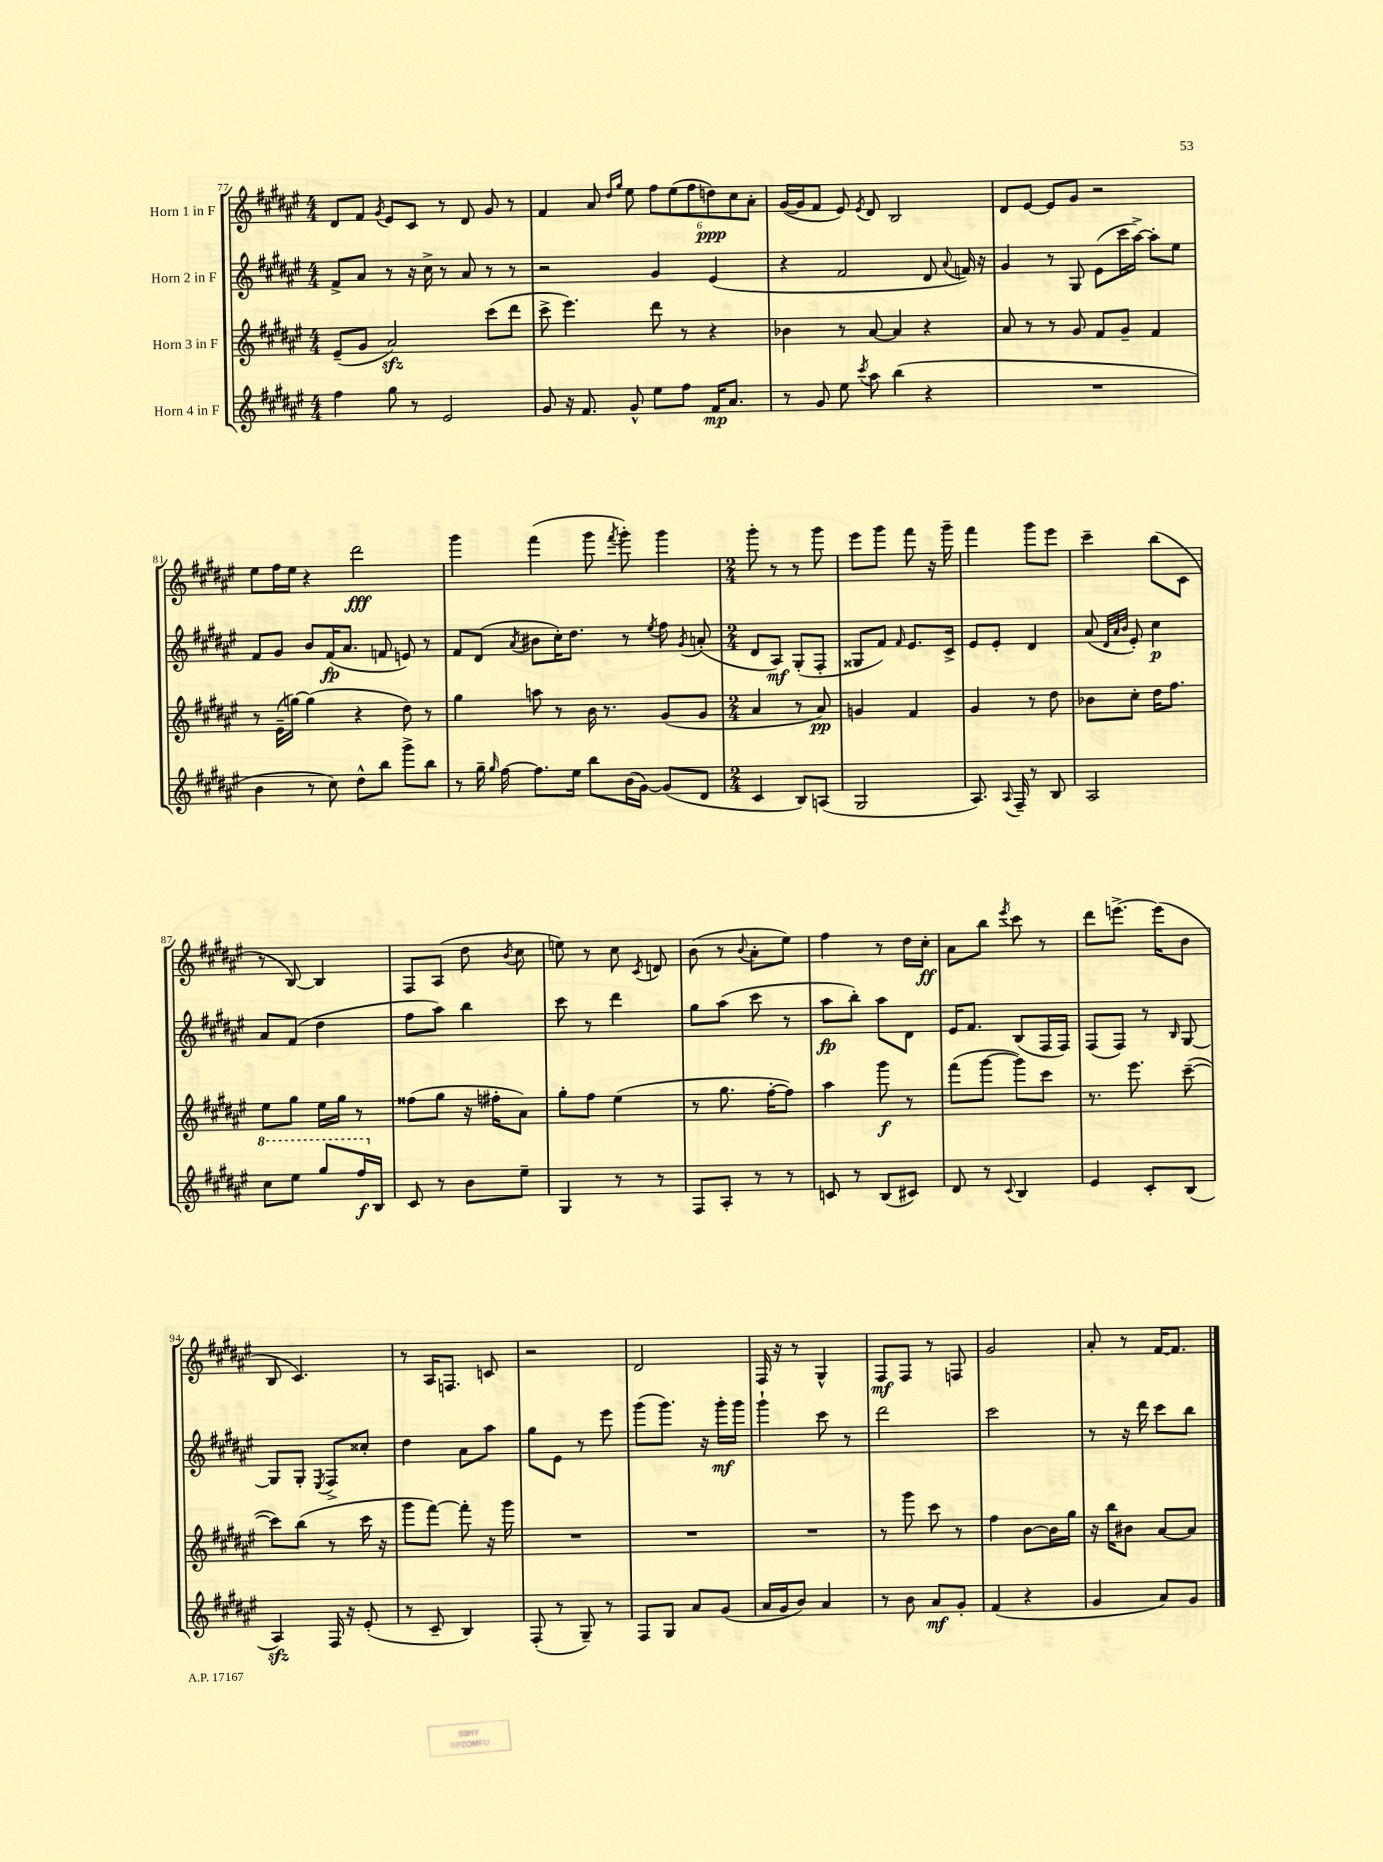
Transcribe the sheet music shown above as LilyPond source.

<<
\new StaffGroup <<
\new Staff = "s0" \with { instrumentName = "Horn 1 in F" } {
    \clef treble \key fis \major \numericTimeSignature \time 4/4
    \autoBeamOff dis'8[ fis'8] \acciaccatura { gis'8 } eis'8[ cis'8] r8 dis'8 gis'8 r8 |
    fis'4 ais'8 \grace { dis''16[ gis''16] } eis''8 \tuplet 6/4 { fis''8[ eis''8( fis''8 d''8\ppp) cis''8 ais'8]-. } |
    gis'16[~( gis'16 fis'8] eis'8) \acciaccatura { eis'8 } dis'8 b2 |
    dis'8[ eis'8]~ eis'8[ gis'8] r2 |
    eis''8[ fis''16 eis''16] r4 dis'''2\fff |
    gis'''4 fis'''4( gis'''8 \acciaccatura { fis'''8 } gis'''8-.) gis'''4 |
    \numericTimeSignature \time 2/4 gis'''8-. r8 r8 gis'''8 |
    eis'''8[ gis'''8] fis'''8 r16 gis'''16-- |
    fis'''4 gis'''8[ eis'''8] |
    cis'''4-- b''8[( cis'8] |
    r8 b8~) b4 |
    fis8[ ais8]( dis''8 \acciaccatura { b'8 } cis''8 |
    e''8) r8 cis''8 \acciaccatura { cis'8 } d'8 |
    b'8( r8 \appoggiatura { b'8 } ais'8[-. eis''8]) |
    fis''4 r8 dis''16[ cis''16]-.\ff |
    ais'8[ b''8] \acciaccatura { eis'''8 } cis'''8 r8 |
    dis'''8[ e'''8.]~-> e'''16[( b'8] |
    b8 cis'4.) |
    r8 ais16[ f8.] c'8 |
    r2 |
    dis'2 |
    fis16 r16 r8 gis4-^ |
    fis8[\mf fis8] r8 f8 |
    gis'2 |
    ais'8-. r8 fis'16[~ fis'8.] \bar "|." |
}
\new Staff = "s1" \with { instrumentName = "Horn 2 in F" } {
    \clef treble \key fis \major \numericTimeSignature \time 4/4
    \autoBeamOff fis'8[-> ais'8] r8 r16 cis''16-> r8 ais'8 r8 r8 |
    r2 gis'4 eis'4( |
    r4 fis'2 dis'8 \appoggiatura { ais'8 } f'16) r16 |
    gis'4 r8 gis8 eis'8[( cis'''16 ais''16]~->) ais''8[-. eis''8] |
    fis'8[ gis'8] b'8[ fis'16\fp( ais'8.] f'8 e'8) r8 |
    fis'8[ dis'8]( \acciaccatura { ais'8 } bis'8[ cis''16-.) dis''8.] r8 \acciaccatura { eis''8 } fis''8 \acciaccatura { gis'8 } a'8-.( |
    \numericTimeSignature \time 2/4 dis'8[ ais8]\mf) gis8[-.( fis8]-. |
    gisis8[ fis'8]) \grace { fis'16 } eis'8.[ cis'16]-> |
    eis'8[ eis'8]-. dis'4 |
    ais'8( \grace { dis'32[ ais'32 b'32] } eis'8-.) cis''4\p |
    ais'8[ fis'8]( dis''4 |
    fis''8[ ais''8]) b''4 |
    cis'''8 r8 dis'''4 |
    gis''8[ ais''8]( cis'''8 r8 |
    ais''8[\fp b''8]-.) ais''8[ dis'8] |
    eis'16[ fis'8.] b8[( fis16 fis16]) |
    fis8[( fis8]) r8 \grace { b16 } gis8~ |
    gis8[ gis8]-. \acciaccatura { eis8 } fis8[-> cisis''8]-. |
    dis''4 ais'8[ ais''8] |
    gis''8[ eis'8] r8 eis'''8 |
    gis'''8[( gis'''8.]) r16 gis'''16[-.\mf gis'''16] |
    gis'''4-! cis'''8 r8 |
    dis'''2 |
    cis'''2 |
    r8 r16 dis'''16 cis'''8[ b''8] \bar "|." |
}
\new Staff = "s2" \with { instrumentName = "Horn 3 in F" } {
    \clef treble \key fis \major \numericTimeSignature \time 4/4
    \autoBeamOff eis'8[--( gis'8] ais'2\sfz) cis'''8[( dis'''8] |
    cis'''8-> eis'''4.) dis'''8 r8 r4 |
    bes'4 r8 ais'8~ ais'4 r4 |
    ais'8 r8 r8 gis'8 fis'8[ gis'8]-- fis'4 |
    r8 eis'16[--( g''16]~) g''4( r4 dis''8) r8 |
    gis''4 a''8 r8 b'16 r8. gis'8[( gis'8] |
    \numericTimeSignature \time 2/4 ais'4 r8 ais'8\pp) |
    g'4 fis'4 |
    gis'4 r8 dis''8 |
    bes'8[ cis''8]-. dis''16[ fis''8.] |
    eis''8[ gis''8] eis''16[ gis''16] r8 |
    fisis''8[( gis''8] r16 fis''16[-. ais'8]) |
    gis''8[-. fis''8] eis''4( |
    r8 gis''8. fis''16[~-. fis''8]) |
    ais''4 gis'''8\f r8 |
    fis'''8[( gis'''8]~ gis'''8[) cis'''8] |
    r8. eis'''8. cis'''8~--( |
    cis'''8[) b''8]( r8 cis'''16 r16 |
    gis'''8[ fis'''8]~) fis'''8-. r16 gis'''16 |
    R2 |
    R2 |
    R2 |
    r8 gis'''8 cis'''8 r8 |
    fis''4 b'8[~ b'16 gis''16] |
    r16 b''16[ bis'8] ais'8[~ ais'8] \bar "|." |
}
\new Staff = "s3" \with { instrumentName = "Horn 4 in F" } {
    \clef treble \key fis \major \numericTimeSignature \time 4/4
    \autoBeamOff fis''4 gis''8 r8 eis'2 |
    gis'8 r16 fis'8. gis'8-^ eis''8[ fis''8] fis'16[\mp ais'8.] |
    r8 gis'8 eis''8 \acciaccatura { cis'''8 } ais''8 b''4( r4 |
    R1 |
    b'4 r8 cis''8) dis''8[-^ b''8] gis'''8[-> b''8] |
    r8 gis''16-- \grace { gis''16 } fis''16~ fis''8.[ eis''16] b''8[ b'16( gis'16]~) gis'8[( dis'8] |
    \numericTimeSignature \time 2/4 cis'4 b8[) a8]( |
    gis2 |
    ais8.) \appoggiatura { ais8 } fis16-- r8 b8 |
    ais2 |
    \ottava #1 cis'''8[ eis'''8] gis'''8[ fis'''16\f \ottava #0 b16] |
    cis'8 r8 b'8[ eis''8]-- |
    gis4 r8 r8 |
    fis8[ ais8]-. r8 r8 |
    c'8 r8 b8[( cis'8]) |
    dis'8 r8 \appoggiatura { cis'8 } b4 |
    eis'4 cis'8[-. b8]( |
    ais4\sfz) fis16 r16 eis'8-.( |
    r8 cis'8-- b4) |
    fis8-.( r8 gis8--) r8 |
    fis8[ gis8] ais'8[ gis'8]( |
    ais'16[ gis'16 b'8]) ais'4 |
    r8 b'8 ais'8[\mf gis'8]-. |
    fis'4( r4 |
    gis'4 ais'8[) gis'8] \bar "|." |
}
>>
>>
\layout { \context { \Score currentBarNumber = #77 } }
